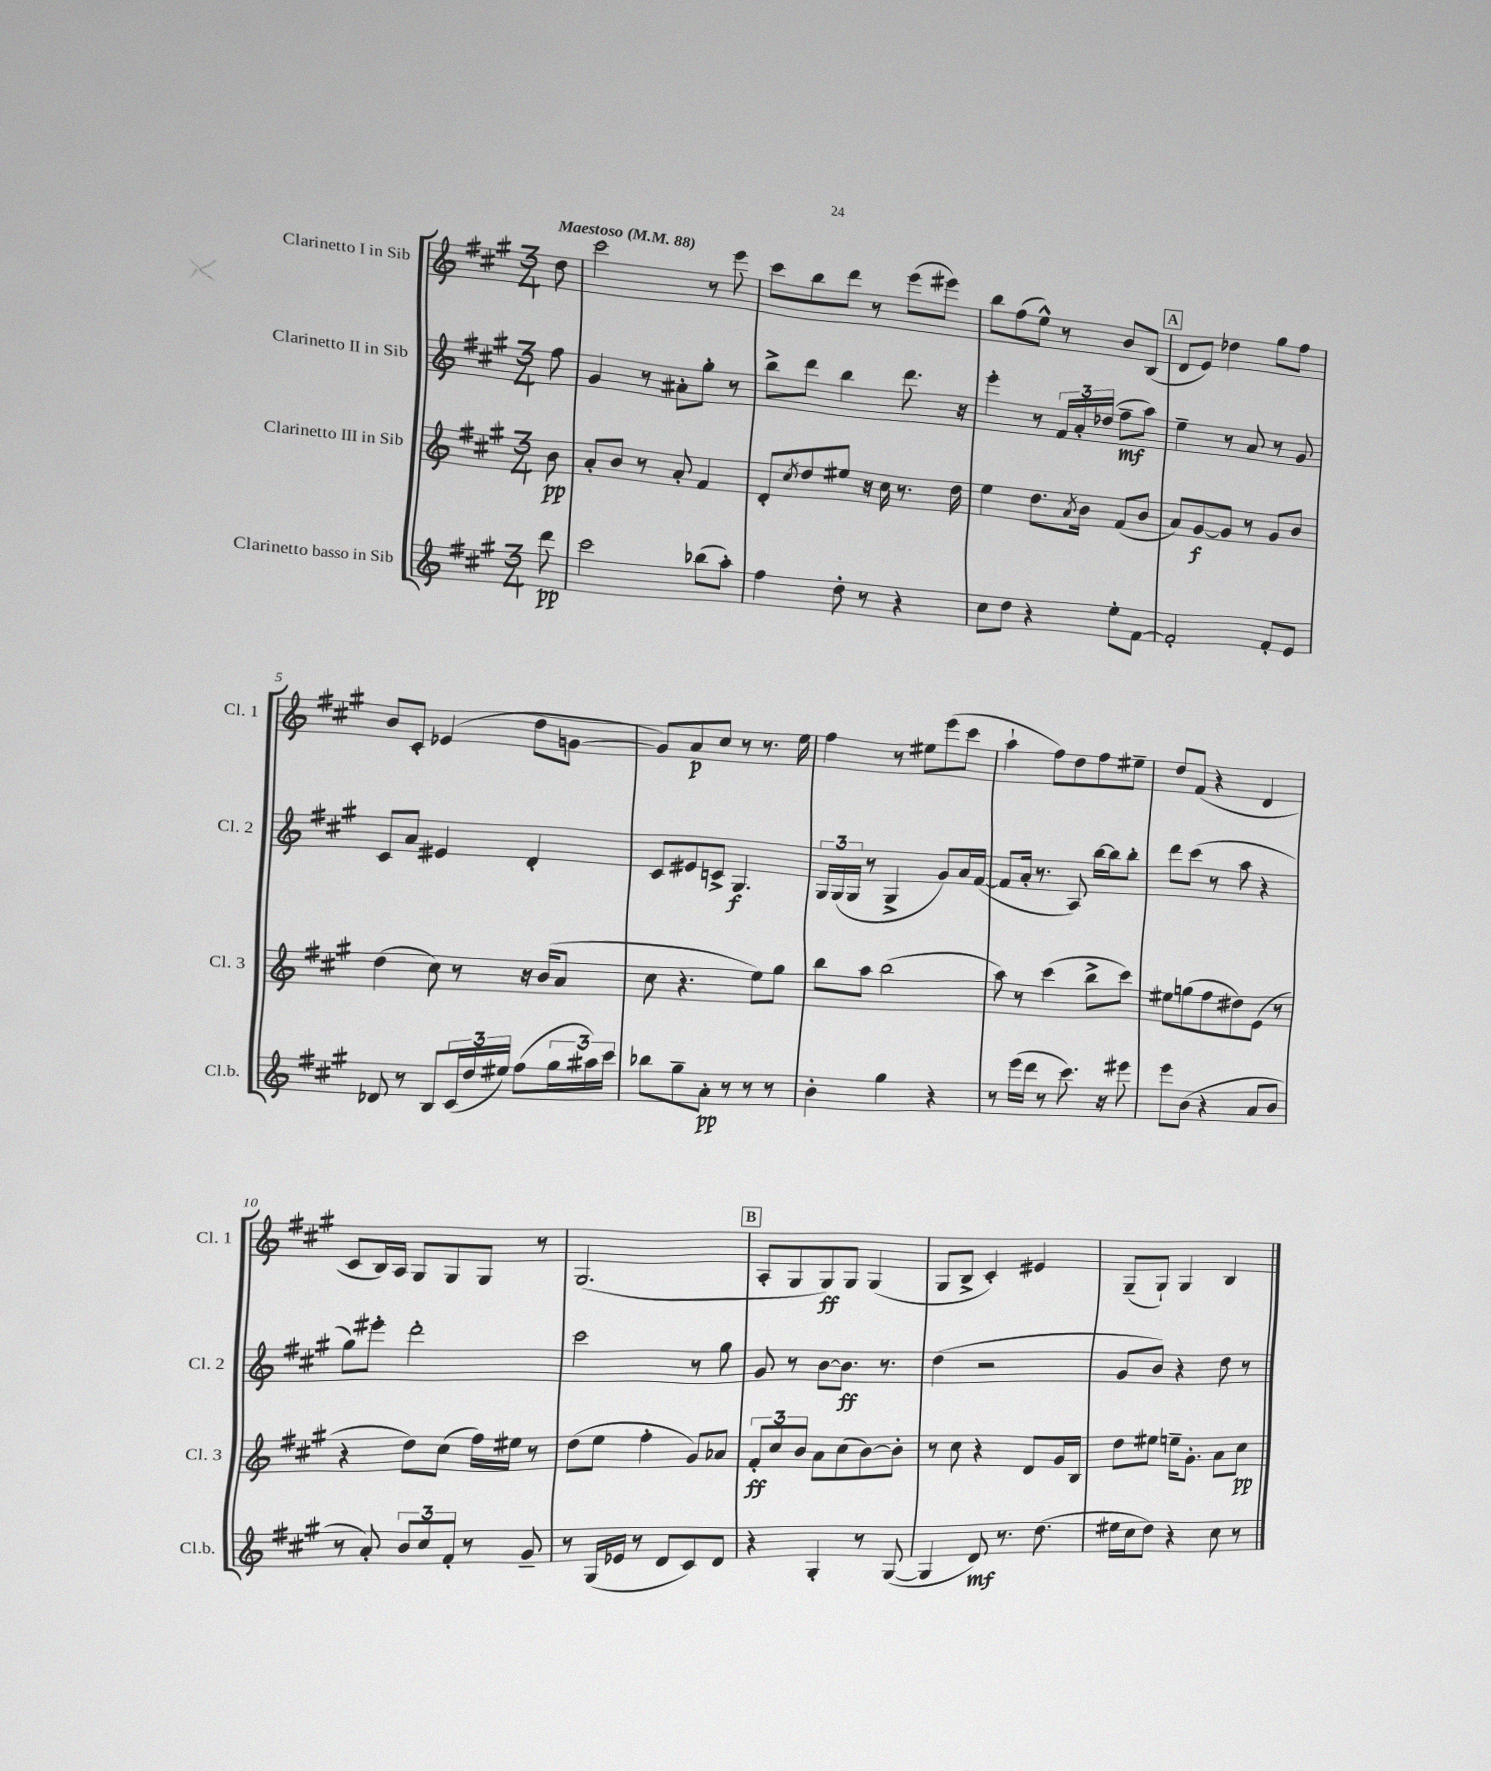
<<
\new StaffGroup <<
\new Staff = "s0" \with { instrumentName = "Clarinetto I in Sib" shortInstrumentName = "Cl. 1" } {
    \clef treble \key a \major \numericTimeSignature \time 3/4 \partial 8 \tempo "Maestoso" 4 = 88
    d''8 |
    cis'''2 r8 e'''8 |
    cis'''8 b''8 d'''8 r8 e'''8( eis'''8) |
    b''8 fis''8( e''8-^) r8 b'8 b8( |
    \mark \markup { \box "A" } d'8 e'8) des''4 gis''8 fis''8 |
    b'8 cis'8-. ees'4( d''8 g'8~ |
    g'8) a'8\p cis''8 r8 r8. e''16 |
    fis''4 r8 eis''8 e'''8( cis'''8 |
    a''4-! fis''8) d''8 fis''8 eis''8-- |
    d''8 fis'8( r4 d'4 |
    cis'8 b16) a16 gis8 gis8 gis8 r8 |
    gis2.( |
    \mark \markup { \box "B" } a8-. gis8 gis8\ff) gis8 gis4( |
    gis8 b8-> cis'4-.) eis'4 |
    gis8--( gis8-!) gis4 b4 \bar "|." |
}
\new Staff = "s1" \with { instrumentName = "Clarinetto II in Sib" shortInstrumentName = "Cl. 2" } {
    \clef treble \key a \major \numericTimeSignature \time 3/4 \partial 8
    fis''8 |
    gis'4 r8 ais'8-. gis''8-. r8 |
    b''8-> d'''8 b''4 d'''8. r16 |
    e'''4-. r8 \tuplet 3/2 { fis'16 a'16-. des''16( } fis''8--\mf a''8) |
    \mark \markup { \box "A" } e''4-- r8 a'8 r8 gis'8 |
    cis'8 a'8 eis'4 d'4-. |
    cis'8 eis'8 c'8-> gis4.\f |
    \tuplet 3/2 { gis16 gis16( gis16 } r8 gis4-> gis'8) a'16 fis'16~( |
    fis'8 a'16-. r8. a8) b''16~ b''16 b''8-. |
    d'''8 cis'''8( r8 a''8 r4 |
    gis''8) eis'''8-. d'''2-. |
    cis'''2 r8 gis''8 |
    \mark \markup { \box "B" } gis'8 r8 b'8~ b'8.\ff r8. |
    d''4( r2 |
    gis'8 b'8) r4 d''8 r8 \bar "|." |
}
\new Staff = "s2" \with { instrumentName = "Clarinetto III in Sib" shortInstrumentName = "Cl. 3" } {
    \clef treble \key a \major \numericTimeSignature \time 3/4 \partial 8
    b'8\pp |
    a'8-. b'8 r8 a'8-. fis'4 |
    d'8-. \acciaccatura { cis''8 } d''8 eis''8 r16 cis''16 r8. d''16 |
    e''4 d''8. \acciaccatura { a'8 } b'16 fis'8( b'8 |
    \mark \markup { \box "A" } a'8) gis'8~\f gis'8 r8 gis'8 b'8 |
    d''4( cis''8) r8 r16 b'16( a'8 |
    cis''8 r4. e''8) gis''8 |
    b''8 a''8 b''2( |
    a''8) r8 cis'''4( b''8-> cis'''8) |
    eis''8 g''8( fis''8 dis''8) e'8( r8 |
    r4 d''8) cis''8( fis''16) eis''16 r8 |
    d''8( e''8 fis''4-. gis'8) aes'8 |
    \mark \markup { \box "B" } \tuplet 3/2 { fis'8-.\ff cis''8 b'8 } a'8 cis''8( b'8~) b'8-. |
    r8 cis''8 r4 d'8 gis'16 b16 |
    d''8 eis''8 e''16-- gis'8.-. a'8 cis''8\pp \bar "|." |
}
\new Staff = "s3" \with { instrumentName = "Clarinetto basso in Sib" shortInstrumentName = "Cl.b." } {
    \clef treble \key a \major \numericTimeSignature \time 3/4 \partial 8
    d'''8\pp |
    cis'''2 bes''8( a''8-.) |
    fis''4 d''8-. r8 r4 |
    cis''8 d''8 r4 e''8-. fis'8~ |
    \mark \markup { \box "A" } fis'2-. fis'8-. e'8 |
    des'8 r8 b8 \tuplet 3/2 { cis'16( d''16 eis''16) } fis''8( \tuplet 3/2 { gis''16 ais''16) cis'''16 } |
    bes''8 gis''8-- a'8-.\pp r8 r8 r8 |
    b'4-. gis''4 r4 |
    r8 e'''16( d'''16 r8 cis'''8.) r16 eis'''8 |
    e'''8 b'8( r4 a'8 b'8 |
    r8 a'8-.) \tuplet 3/2 { b'8 cis''8 fis'8-. } r8 gis'8-- |
    r8 gis16( ees'16 r8 d'8 cis'8) d'8 |
    \mark \markup { \box "B" } r4 gis4-. r8 gis8~( |
    gis4 d'8\mf) r8. d''8.( |
    eis''16 cis''16 d''8) r4 cis''8 r8 \bar "|." |
}
>>
>>
